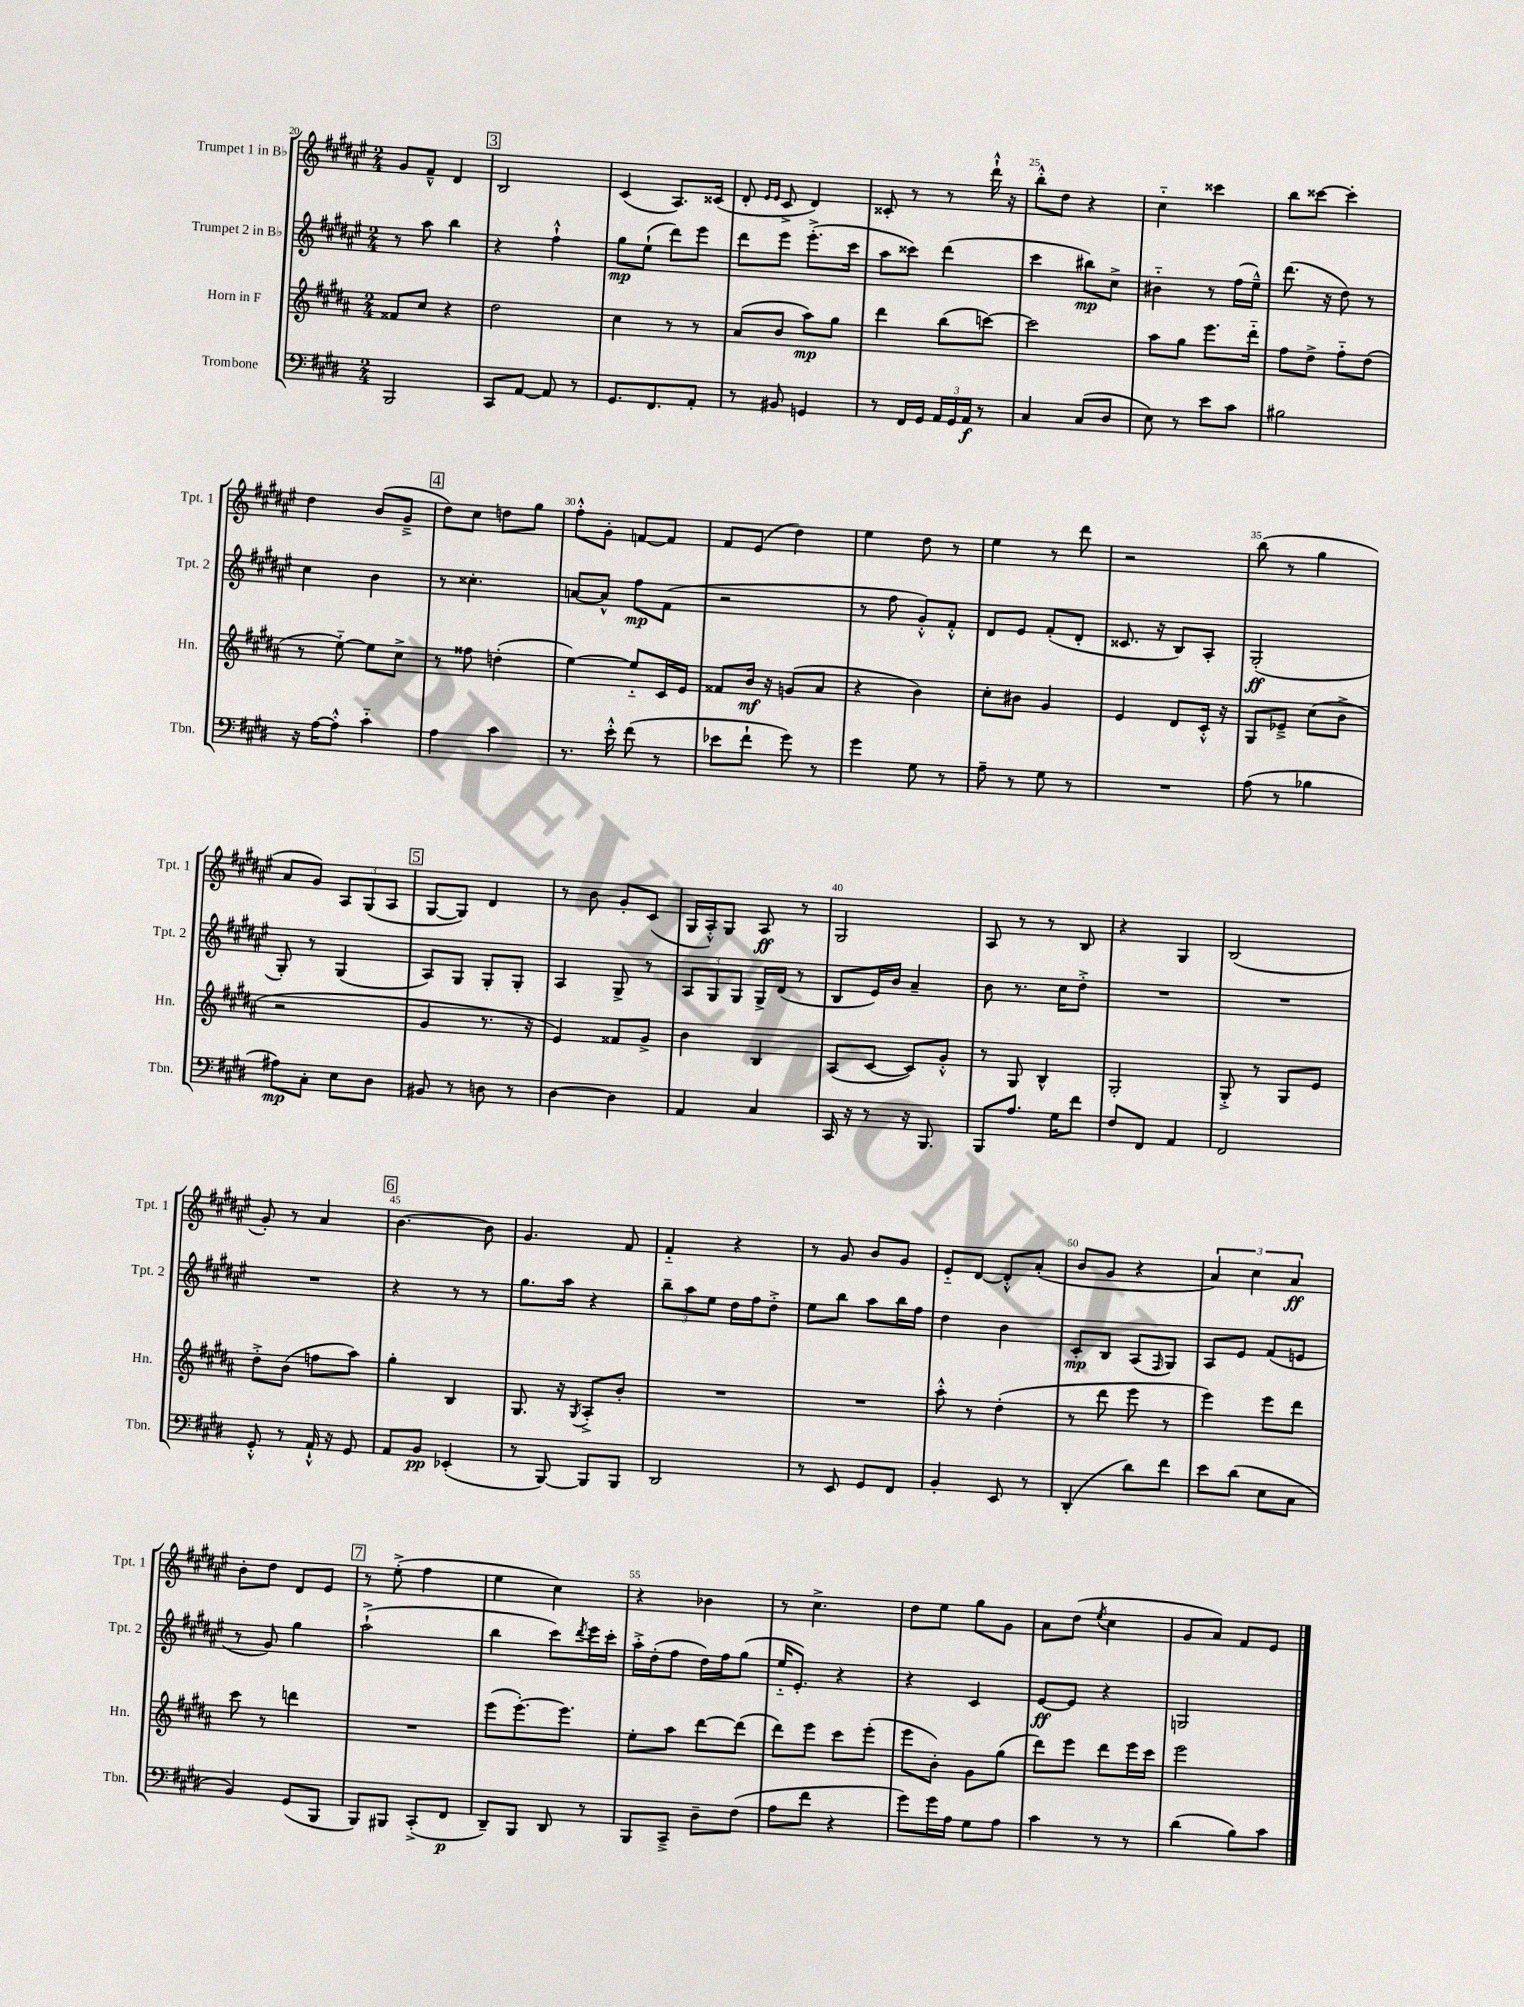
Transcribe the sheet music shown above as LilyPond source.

<<
\new StaffGroup <<
\new Staff = "s0" \with { instrumentName = "Trumpet 1 in Bb" shortInstrumentName = "Tpt. 1" } {
    \clef treble \key fis \major \numericTimeSignature \time 2/4
    gis'8 fis'8---^ dis'4 |
    \mark \markup { \box "3" } b2 |
    cis'4( ais8.) cisis'16( |
    dis'8-. \grace { eis'16 eis'16 } cis'8-> dis'4) |
    cisis'8-. r8 r8 dis'''16-!-^ r16 |
    b''8-.-^ dis''8 r4 |
    cis''4-_ cisis'''4 |
    b''8 cisis'''8~ cisis'''4-. |
    dis''4 b'8( gis'8---> |
    \mark \markup { \box "4" } dis''8) cis''8 d''8 gis''8 |
    fis''8-.-^ gis'8-. f'8~ f'8 |
    fis'8 eis'8( dis''4) |
    eis''4 dis''8 r8 |
    eis''4 r8 dis'''8 |
    r2 |
    b''8( r8 gis''4 |
    ais'8 gis'8) \tuplet 3/2 { ais8 gis8( ais8 } |
    \mark \markup { \box "5" } gis8~ gis8) dis'4 |
    r8 b'8 gis'8-. cis'8( |
    gis16 ais16-.-^) gis8 ais8\ff r8 |
    gis2 |
    ais8 r8 r8 b8 |
    r4 gis4 |
    b2( |
    gis'8-.) r8 ais'4 |
    \mark \markup { \box "6" } b'4.~ b'8 |
    gis'4. fis'8 |
    fis'4-_ r4 |
    r8 gis'8 b'8 gis'8 |
    eis'8-_ dis'8~ dis'8-.-^ ais'8-.( |
    b'8 gis'8 r4 |
    \tuplet 3/2 { ais'4) cis''4 ais'4\ff } |
    b'8-. dis''8 dis'8 eis'8 |
    \mark \markup { \box "7" } r8 eis''8-.->( fis''4 |
    eis''4 cis''4) |
    r4 bes'4 |
    r8 cis''4.-> |
    dis''8 eis''8 gis''8 gis'8 |
    ais'8 dis''8( \acciaccatura { eis''8 } cis''4 |
    gis'8 ais'8) fis'8 eis'8 \bar "|." |
}
\new Staff = "s1" \with { instrumentName = "Trumpet 2 in Bb" shortInstrumentName = "Tpt. 2" } {
    \clef treble \key fis \major \numericTimeSignature \time 2/4
    r8 ais''8 b''4 |
    \mark \markup { \box "3" } r4 fis''4-!-^ |
    gis''8\mp eis''8-!( dis'''8) eis'''8 |
    dis'''8 eis'''8 eis'''8.-.->( cis'''16 |
    ais''8 cisis'''8) dis'''4( |
    cis'''4 bis''8\mp) cis''8-> |
    bis'4-_ r8 fis''16( eis''16---^) |
    dis'''8.( r16 dis''8) r8 |
    cis''4 b'4 |
    \mark \markup { \box "4" } r8 cisis''4.-. |
    a'8~ a'8-^ fis''8\mp fis'8( |
    r2 |
    r8 fis''8 gis'8-.-^) fis'8-.-^ |
    dis'8 eis'8 fis'8-.( dis'8-. |
    cisis'8. r16 b8) ais8-. |
    gis2-.\ff( |
    gis8-.) r8 gis4( |
    \mark \markup { \box "5" } ais8) gis8 gis8-. gis8-. |
    ais4 gis8-> r8 |
    \tuplet 3/2 { ais8 gis8 gis8 } gis16-> dis'16( r8 |
    b8 eis'16) b'16 ais'4-- |
    b'8 r8. cis''16 dis''8-.-> |
    R2 |
    R2 |
    R2 |
    \mark \markup { \box "6" } r4 r8 r8 |
    gis''8. ais''16 r4 |
    \tuplet 3/2 { b''8-- ais''8 eis''8 } dis''16 fis''16 dis''8-.-> |
    eis''8 b''8 ais''8 b''16 fis''16 |
    dis''4 b'4 |
    cis'8-.\mp b8 ais8( \grace { fis16 } gis8) |
    ais8 eis'8 fis'8( e'8 |
    r8 gis'8) gis''4 |
    \mark \markup { \box "7" } ais''2-!->( |
    b''4 cis'''8) \acciaccatura { dis'''8 } eis'''16 cis'''16-. |
    ais''16-.-> dis''16-.( fis''8 dis''16) fis''16 gis''8( |
    eis''16-_ eis'8.-.) r4 |
    r4 cis'4 |
    eis'8~\ff eis'8 r4 |
    g2 \bar "|." |
}
\new Staff = "s2" \with { instrumentName = "Horn in F" shortInstrumentName = "Hn." } {
    \clef treble \key b \major \numericTimeSignature \time 2/4
    fisis'8 cis''8 r4 |
    \mark \markup { \box "3" } dis''2 |
    cis''4 r8 r8 |
    ais'8( b'8 ais''8\mp) gis''8 |
    dis'''4 b''8( c'''8~) |
    c'''2 |
    ais''8 gis''8 e'''8. dis'''16-_ |
    fis''8 dis''8-> fis''8-_ dis''8( |
    r8 e''8~-_) e''8 cis''8-> |
    \mark \markup { \box "4" } r8 fisis''8 d''4-.( |
    e''4~) e''8-_ cis'16 e'16 |
    fisis'8 b'16\mf r16 g'8( ais'8 |
    r4 b'4) |
    cis''8-. bis'8 gis'4 |
    e'4 dis'8 cis'16-.-^ r16 |
    gis8 ees'8---> cis''8( b'8-> |
    r2 |
    \mark \markup { \box "5" } gis'4 r8. r16 |
    e'4) fisis'8 gis'8-> |
    b'4 b4 |
    ais8( cis'8~ cis'8) gis'8-.-^ |
    r8 gis8 b4-^ |
    gis2-. |
    gis8-.-> r8 gis8 e'8 |
    dis''8-.-> b'8( f''8 ais''8) |
    \mark \markup { \box "6" } gis''4-. b4 |
    gis8. r16 \acciaccatura { gis8 } ais8-.-> b'8-. |
    R2 |
    R2 |
    ais''8-.-^ r8 dis''4-.( |
    r8 dis'''8 e'''8 r8 |
    e'''4) e'''8 dis'''8 |
    cis'''8 r8 d'''4 |
    \mark \markup { \box "7" } R2 |
    e'''8( e'''8.~-.) e'''8. |
    e''8-. ais''8 dis'''8~ dis'''8( |
    dis'''8) e'''8 cis'''8 e'''8-.( |
    e'''8 b'8-.) gis'8 gis''8( |
    dis'''8) e'''8 dis'''8 e'''16 cis'''16 |
    e'''2 \bar "|." |
}
\new Staff = "s3" \with { instrumentName = "Trombone" shortInstrumentName = "Tbn." } {
    \clef bass \key e \major \numericTimeSignature \time 2/4
    b,,2 |
    \mark \markup { \box "3" } cis,8 a,8~ a,8 r8 |
    gis,8. fis,8. a,8-. |
    r8 bis,8 g,4 |
    r8 fis,16 gis,16 \tuplet 3/2 { a,16 gis,16 a,16\f } r8 |
    cis4 cis8( dis8 |
    e8) r8 e'8 cis'8 |
    bis2 |
    r16 a16~ a8-.-^ cis'4-_ |
    \mark \markup { \box "4" } a4 cis'4 |
    r8. e'16-.-^ fis'8( r8 |
    ees'8 fis'8-! gis'8) r8 |
    gis'4 gis8 r8 |
    a8-- r8 gis8 r8 |
    R2 |
    a8( r8 bes4 |
    ais8\mp) cis8-. e8 dis8 |
    \mark \markup { \box "5" } bis,8 r8 d8 r8 |
    dis4~ dis4 |
    a,4 cis4 |
    cis,16 r16 r8 r16 b,,8. |
    b,,8 a8. gis16 fis'8 |
    fis8 fis,8 a,4 |
    fis,2 |
    gis,8-.-^ r8 a,16-!-^ r16 gis,8 |
    \mark \markup { \box "6" } a,8 b,8\pp ees,4-.( |
    r8 b,,8~) b,,8 b,,8 |
    dis,2 |
    r8 e,8 gis,8 fis,8 |
    b,4-. e,8 r8 |
    dis,4-.( dis'8) fis'8 |
    e'8 dis'8( e8 cis8 |
    b,4) gis,8( b,,8 |
    \mark \markup { \box "7" } b,,8) bis,,8 cis,8-.->( fis,8\p |
    dis,8--) b,,8 dis,8 r8 |
    b,,8 cis,8---> dis8-- fis8( |
    a8 fis'8 r4 |
    gis'8) gis'16 a16 gis8 a8 |
    cis'4 r8 r8 |
    dis'4( b8) cis'8 \bar "|." |
}
>>
>>
\layout { \context { \Score currentBarNumber = #20 \override BarNumber.break-visibility = ##(#f #t #t) barNumberVisibility = #(every-nth-bar-number-visible 5) } }
